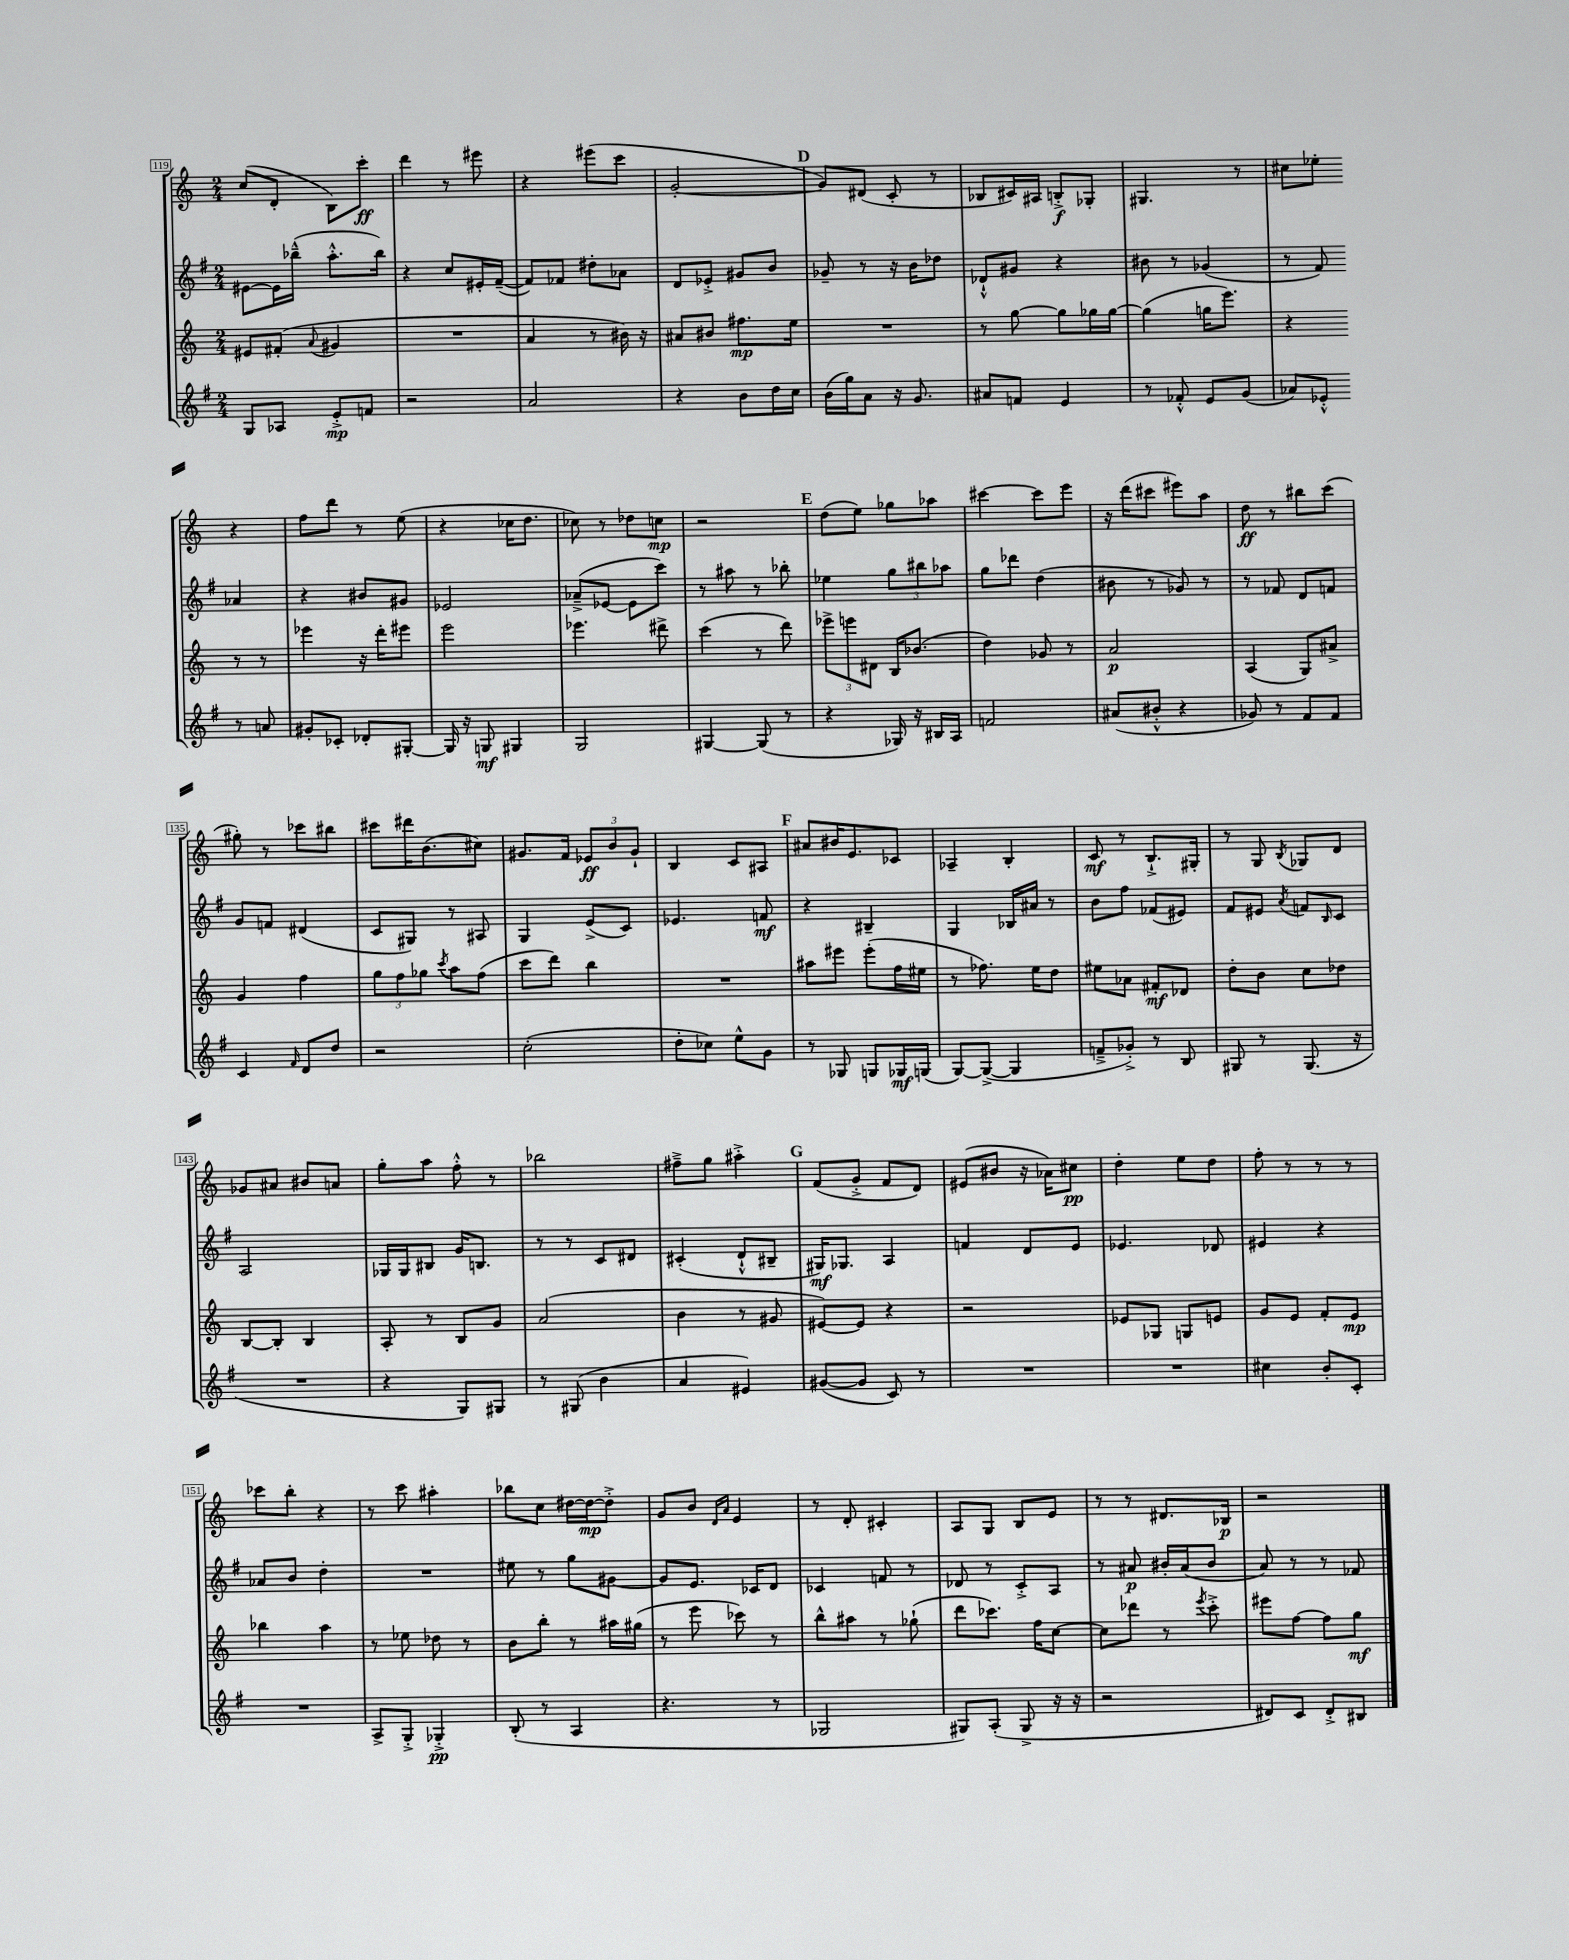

**kern	**dynam	**kern	**dynam	**kern	**dynam	**kern	**dynam
*part4	*part4	*part3	*part3	*part2	*part2	*part1	*part1
*staff4	*staff4	*staff3	*staff3	*staff2	*staff2	*staff1	*staff1
*clefG2	*	*clefG2	*	*clefG2	*	*clefG2	*
*k[f#]	*	*k[]	*	*k[f#]	*	*k[]	*
*M2/4	*	*M2/4	*	*M2/4	*	*M2/4	*
=119	=119	=119	=119	=119	=119	=119	=119
8G/L	.	8e#X/L	.	[8e#X\L	.	(8cc/L	.
8A-X/J	.	(8f#X'/J	.	16e#\L]	.	8d'/J	.
.	.	.	.	(16bb-X~^^\JJ	.	.	.
.	.	8qqa/	.	.	.	.	.
8e'^/L	mp	4g#X/	.	8.aa'^^\L	.	8B\L)	.
8fn/J	.	.	.	.	.	8ccc'\J	ff
.	.	.	.	16bb-\Jk)	.	.	.
=120	=120	=120	=120	=120	=120	=120	=120
2r	.	2r	.	4r	.	4ddd\	.
.	.	.	.	8cc/L	.	8r	.
.	.	.	.	16e#X'/L	.	8eee#X\	.
.	.	.	.	([16f#~/JJ	.	.	.
=121	=121	=121	=121	=121	=121	=121	=121
2a/	.	4a/	.	8f#/L])	.	4r	.
.	.	.	.	8f-X/J	.	.	.
.	.	8r	.	8dd#X'\L	.	(8eee#X\L	.
.	.	16b#X\)	.	8a-X\J	.	8ccc\J	.
.	.	16r	.	.	.	.	.
=122	=122	=122	=122	=122	=122	=122	=122
4r	.	8a#X/L	.	8d/L	.	[2g'/	.
.	.	8b#X/J	.	8e-X'^/J	.	.	.
8b\L	.	8.ff#X\L	mp	8g#X/L	.	.	.
16dd\L	.	.	.	8b/J	.	.	.
16cc\JJ	.	16ee\Jk	.	.	.	.	.
!!LO:REH:place=s1:t=D
=123	=123	=123	=123	=123	=123	=123	=123
(16b\LL	.	2r	.	8g-X~/	.	8g/L])	.
16gg\J)	.	.	.	.	.	.	.
8a\J	.	.	.	8r	.	(8d#X/J	.
16r	.	.	.	16r	.	8c'/	.
8.g/	.	.	.	16b\KL	.	.	.
.	.	.	.	8dd-X\J	.	8r	.
=124	=124	=124	=124	=124	=124	=124	=124
8a#X/L	.	8r	.	8d-X`^^/L	.	8B-X/L	.
8fn/J	.	[8gg\	.	8g#X/J	.	16c#X/L)	.
.	.	.	.	.	.	16A#X/JJ	.
4e/	.	8gg\L]	.	4r	.	8Bn'^/L	f
.	.	16gg-X\L	.	.	.	8G-X'/J	.
.	.	[16gg-\JJ	.	.	.	.	.
=125	=125	=125	=125	=125	=125	=125	=125
8r	.	(4gg-\]	.	8b#X\	.	4.G#X/	.
8f-X'^^/	.	.	.	8r	.	.	.
8e/L	.	16ggn\KL	.	(4g-X/	.	.	.
.	.	8.eee\J)	.	.	.	.	.
(8g/J	.	.	.	.	.	8r	.
=126	=126	=126	=126	=126	=126	=126	=126
8a-X/L)	.	4r	.	8r	.	8cc#X\L	.
8e-X'^^/J	.	.	.	8f#/)	.	8ee-X'\J	.
8r	.	8r	.	4a-X/	.	4r	.
8an/	.	8r	.	.	.	.	.
!!LO:LB:g=z
=127	=127	=127	=127	=127	=127	=127	=127
8g#X'/L	.	4eee-X\	.	4r	.	8ff\L	.
8c-X'/J	.	.	.	.	.	8ddd\J	.
8d-X'/L	.	16r	.	8b#X/L	.	8r	.
.	.	16ddd'\KL	.	.	.	.	.
[8G#X'/J	.	8eee#X\J	.	8g#X/J	.	(8ee\	.
=128	=128	=128	=128	=128	=128	=128	=128
16G#/]	.	2eee\	.	2e-X/	.	4r	.
16r	.	.	.	.	.	.	.
8Gn/	mf	.	.	.	.	.	.
4G#X/	.	.	.	.	.	16cc-X\KL	.
.	.	.	.	.	.	8.dd\J	.
=129	=129	=129	=129	=129	=129	=129	=129
2G/	.	4.eee-X\	.	(8a-X~^/L	.	8cc-X\)	.
.	.	.	.	[8e-X/J	.	8r	.
.	.	.	.	8e-\L]	.	8dd-X\L	.
.	.	8ddd#X^\	.	8ccc\J)	.	8ccn\J	mp
=130	=130	=130	=130	=130	=130	=130	=130
[4G#X/	.	(4ccc\	.	8r	.	2r	.
.	.	.	.	8aa#X\	.	.	.
(8G#/]	.	8r	.	8r	.	.	.
8r	.	8ddd\)	.	8bb-X'\	.	.	.
!!LO:REH:place=s1:t=E
=131	=131	=131	=131	=131	=131	=131	=131
4r	.	12eee-X^\L	.	4ee-X\	.	(8dd\L	.
.	.	12eeen\	.	.	.	.	.
.	.	.	.	.	.	8ee\J)	.
.	.	12d#X\J	.	.	.	.	.
16G-X/)	.	16B/KL	.	12gg\L	.	8gg-X\L	.
16r	.	(8.b-X/J	.	.	.	.	.
.	.	.	.	12bb#X\	.	.	.
16B#X/LL	.	.	.	.	.	8aa-X\J	.
.	.	.	.	12aa-X\J	.	.	.
16A/JJ	.	.	.	.	.	.	.
=132	=132	=132	=132	=132	=132	=132	=132
2fn/	.	4dd\)	.	8gg\L	.	[4ccc#X\	.
.	.	.	.	8ddd-X\J	.	.	.
.	.	8g-X/	.	(4dd\	.	8ccc#\L]	.
.	.	8r	.	.	.	8eee\J	.
=133	=133	=133	=133	=133	=133	=133	=133
(8a#X/L	.	2a/	p	8b#X\	.	16r	.
.	.	.	.	.	.	(16ddd\KL	.
8b#X'^^/J	.	.	.	8r	.	8ccc#X\J	.
4r	.	.	.	8g-X/)	.	8eee#X\L)	.
.	.	.	.	8r	.	8aa\J	.
=134	=134	=134	=134	=134	=134	=134	=134
8g-X/)	.	(4A/	.	8r	.	8dd\	ff
8r	.	.	.	8f-X/	.	8r	.
8f#/L	.	8G/L)	.	8d/L	.	8bb#X\L	.
8f#/J	.	8a#X^/J	.	8fn/J	.	(8ccc\J	.
!!LO:LB:g=z
=135	=135	=135	=135	=135	=135	=135	=135
4c/	.	4g/	.	8g/L	.	8gg#X'\)	.
.	.	.	.	8fn/J	.	8r	.
16qqf#/	.	.	.	.	.	.	.
8d/L	.	4ff\	.	(4d#X/	.	8ccc-X\L	.
8dd/J	.	.	.	.	.	8bb#X\J	.
=136	=136	=136	=136	=136	=136	=136	=136
2r	.	12gg\L	.	8c/L	.	8ccc#X\L	.
.	.	12ff\	.	.	.	.	.
.	.	.	.	8G#X/J)	.	16ddd#X\K	.
.	.	12gg-X\J	.	.	.	.	.
.	.	.	.	.	.	(8.b\	.
.	.	8qccc/	.	.	.	.	.
.	.	8aa\L	.	8r	.	.	.
.	.	(8ff\J	.	8A#X/	.	8cc#X\J)	.
=137	=137	=137	=137	=137	=137	=137	=137
(2cc'\	.	8ccc\L	.	4G/	.	8.g#X/L	.
.	.	8ddd\J)	.	.	.	.	.
.	.	.	.	.	.	16f/Jk	.
.	.	4bb\	.	(8e^/L	.	12e-X/L	ff
.	.	.	.	.	.	12b/	.
.	.	.	.	8c/J)	.	.	.
.	.	.	.	.	.	12g#`/J	.
=138	=138	=138	=138	=138	=138	=138	=138
8dd'\L	.	2r	.	4.e-X/	.	4B/	.
8cc-X\J)	.	.	.	.	.	.	.
8ee^^\L	.	.	.	.	.	8c/L	.
8g\J	.	.	.	8fn/	mf	8A#X/J	.
!!LO:REH:place=s1:t=F
=139	=139	=139	=139	=139	=139	=139	=139
8r	.	8aa#X\L	.	4r	.	8a#X/L	.
8G-X/	.	8eee#X\J	.	.	.	16b#X/K	.
.	.	.	.	.	.	8.e/	.
8Gn/L	.	(8eee#'\L	.	4B#X~/	.	.	.
16G-X/L	mf	16ff\L	.	.	.	8c-X/J	.
(16Gn/JJ	.	16ee#X\JJ	.	.	.	.	.
=140	=140	=140	=140	=140	=140	=140	=140
[8G/L)	.	8r	.	4G/	.	4A-X~/	.
(8G^/J_	.	8.ff-X\)	.	.	.	.	.
4G/]	.	.	.	16B-X/LL	.	4B'/	.
.	.	16ee\KL	.	16a#X/JJ	.	.	.
.	.	8dd\J	.	8r	.	.	.
=141	=141	=141	=141	=141	=141	=141	=141
8fn~^/L	.	8ee#X\L	.	8b\L	.	8c/	mf
8g-X'^/J)	.	8a-X\J	.	8ff#\J	.	8r	.
8r	.	8f#X'/L	mf	(8f-X/L	.	8.B`^/L	.
8B/	.	8d-X/J	.	8e#X/J)	.	.	.
.	.	.	.	.	.	16G#X'/Jk	.
=142	=142	=142	=142	=142	=142	=142	=142
8G#X/	.	8dd'\L	.	8f#/L	.	8r	.
8r	.	8b\J	.	8e#X/J	.	8G/	.
.	.	.	.	8qa/	.	8qB/	.
(8.G#/	.	8cc\L	.	8fn/L	.	8G-X/L	.
.	.	.	.	16qqB/	.	.	.
.	.	8dd-X\J	.	8c/J	.	8d/J	.
16r	.	.	.	.	.	.	.
!!LO:LB:g=z
=143	=143	=143	=143	=143	=143	=143	=143
2r	.	[8B/L	.	2A/	.	8g-X/L	.
.	.	8B'/J]	.	.	.	8a#X/J	.
.	.	4B/	.	.	.	8b#X/L	.
.	.	.	.	.	.	8an/J	.
=144	=144	=144	=144	=144	=144	=144	=144
4r	.	8A'/	.	16G-X/LL	.	8gg'\L	.
.	.	.	.	16G-/J	.	.	.
.	.	8r	.	8B#X/J	.	8aa\J	.
8G/L)	.	8B/L	.	16g/KL	.	8ff'^^\	.
.	.	.	.	8.Bn/J	.	.	.
8G#X/J	.	8g/J	.	.	.	8r	.
=145	=145	=145	=145	=145	=145	=145	=145
8r	.	(2a/	.	8r	.	2bb-X\	.
(8G#X/	.	.	.	8r	.	.	.
4b\	.	.	.	8c/L	.	.	.
.	.	.	.	8d#X/J	.	.	.
=146	=146	=146	=146	=146	=146	=146	=146
4a/	.	4b\	.	(4c#X'/	.	8ff#X~^\L	.
.	.	.	.	.	.	8gg\J	.
4e#X/)	.	8r	.	8d`^^/L	.	4aa#X'^\	.
.	.	8g#X/	.	8B#X~/J	.	.	.
!!LO:REH:place=s1:t=G
=147	=147	=147	=147	=147	=147	=147	=147
([8g#X/L	.	[8e#X/L)	.	16G#X/KL)	mf	(8f/L	.
.	.	.	.	8.G-X/J	.	.	.
8g#/J]	.	8e#/J]	.	.	.	8g'^/J	.
8c/)	.	4r	.	4A/	.	8f/L	.
8r	.	.	.	.	.	8d/J)	.
=148	=148	=148	=148	=148	=148	=148	=148
2r	.	2r	.	4fn/	.	(8e#X/L	.
.	.	.	.	.	.	8b#X/J	.
.	.	.	.	8d/L	.	16r	.
.	.	.	.	.	.	16a-X\KL)	.
.	.	.	.	8e/J	.	8cc#X\J	pp
=149	=149	=149	=149	=149	=149	=149	=149
2r	.	8e-X/L	.	4.e-X/	.	4dd'\	.
.	.	8G-X/J	.	.	.	.	.
.	.	8Gn/L	.	.	.	8ee\L	.
.	.	8en/J	.	8d-X/	.	8dd\J	.
=150	=150	=150	=150	=150	=150	=150	=150
4cc#X\	.	8g/L	.	4e#X/	.	8ff'\	.
.	.	8e/J	.	.	.	8r	.
8b'/L	.	8f'/L	.	4r	.	8r	.
8c'/J	.	8e/J	mp	.	.	8r	.
!!LO:LB:g=z
=151	=151	=151	=151	=151	=151	=151	=151
2r	.	4bb-X\	.	8a-X/L	.	8ccc-X\L	.
.	.	.	.	8b/J	.	8bb'\J	.
.	.	4aa\	.	4dd'\	.	4r	.
=152	=152	=152	=152	=152	=152	=152	=152
8A^/L	.	8r	.	2r	.	8r	.
8G'^/J	.	8ee-X\	.	.	.	8ccc\	.
4G-X'^/	pp	8dd-X\	.	.	.	4aa#X'\	.
.	.	8r	.	.	.	.	.
=153	=153	=153	=153	=153	=153	=153	=153
(8B'/	.	8b\L	.	8ee#X\	.	8bb-X\L	.
8r	.	8bb'\J	.	8r	.	8cc\J	.
4A/	.	8r	.	8gg\L	.	[16dd#X\LL	.
.	.	.	.	.	.	16dd#\J_	mp
.	.	16aa#X\LL	.	[8g#X\J	.	8dd#'^\J]	.
.	.	(16gg#X\JJ	.	.	.	.	.
=154	=154	=154	=154	=154	=154	=154	=154
4.r	.	8r	.	8g#/L]	.	8g/L	.
.	.	8eee\	.	8.e/J	.	8b/J	.
.	.	.	.	.	.	16qqd/LL	.
.	.	.	.	.	.	16qqa/JJ	.
.	.	8ccc-X\)	.	.	.	4e/	.
.	.	.	.	16c-X/KL	.	.	.
8r	.	8r	.	8d/J	.	.	.
=155	=155	=155	=155	=155	=155	=155	=155
2G-X/	.	8bb^^\L	.	4c-X/	.	8r	.
.	.	8aa#X\J	.	.	.	8d'/	.
.	.	8r	.	8fn/	.	4c#X'/	.
.	.	(8gg-X`\	.	8r	.	.	.
=156	=156	=156	=156	=156	=156	=156	=156
8G#X/L)	.	8ddd\L	.	8d-X/	.	8A/L	.
(8A'/J	.	8.ccc-X\J)	.	8r	.	8G/J	.
8G#^/	.	.	.	8c'^/L	.	8B/L	.
.	.	16ff\KL	.	.	.	.	.
16r	.	[8cc\J	.	8A/J	.	8e/J	.
16r	.	.	.	.	.	.	.
=157	=157	=157	=157	=157	=157	=157	=157
2r	.	8cc\L]	.	8r	.	8r	.
.	.	8ddd-X\J	.	8a#X/	p	8r	.
.	.	8r	.	16b#X'/LL	.	8.d#X/L	.
.	.	.	.	(16a#/J	.	.	.
.	.	8qeee/	.	.	.	.	.
.	.	8ccc'^\	.	8b#/J	.	.	.
.	.	.	.	.	.	16B-X/Jk	p
=158	=158	=158	=158	=158	=158	=158	=158
8d#X/L)	.	8eee#X\L	.	8a/)	.	2r	.
8c/J	.	[8ff\J	.	8r	.	.	.
8d#'^/L	.	8ff\L]	.	8r	.	.	.
8B#X/J	.	8gg\J	mf	8f-X/	.	.	.
==	==	==	==	==	==	==	==
*-	*-	*-	*-	*-	*-	*-	*-
